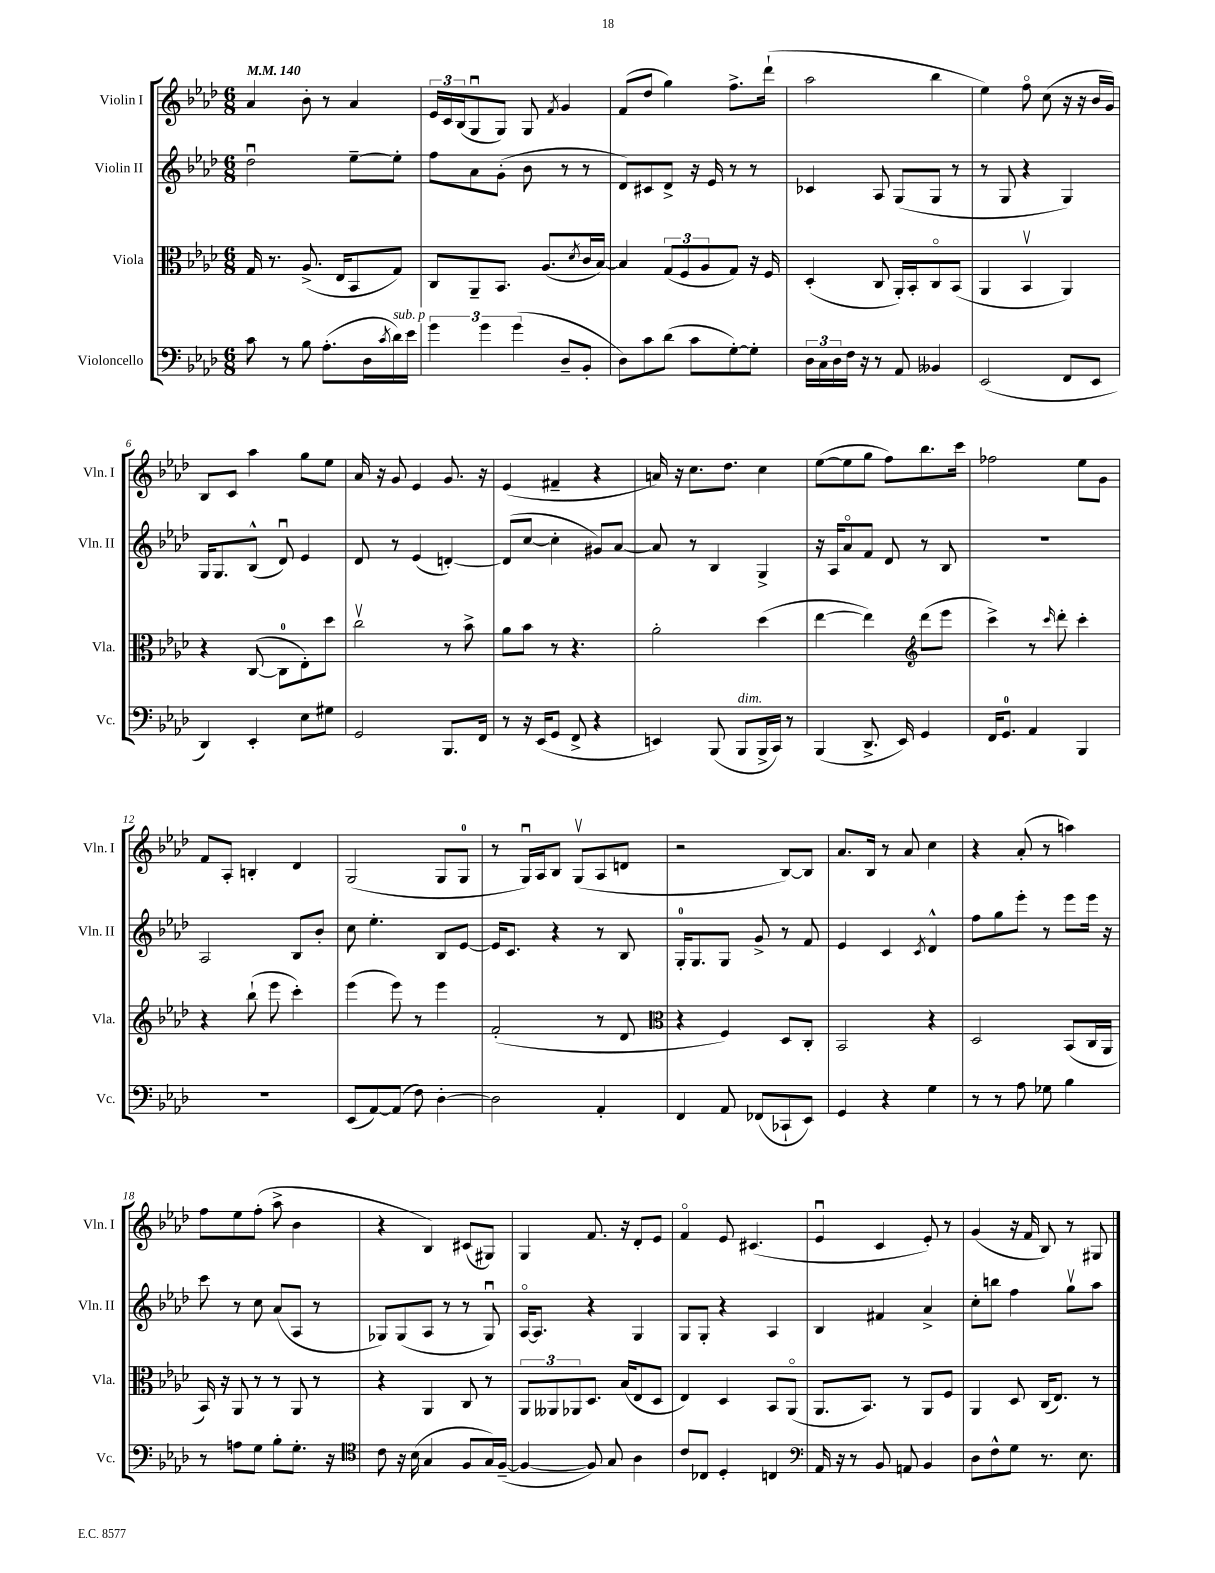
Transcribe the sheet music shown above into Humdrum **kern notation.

**kern	**kern	**kern	**kern
*staff4	*staff3	*staff2	*staff1
*clefF4	*clefC3	*clefG2	*clefG2
*k[b-e-a-d-]	*k[b-e-a-d-]	*k[b-e-a-d-]	*k[b-e-a-d-]
*M6/8	*M6/8	*M6/8	*M6/8
*MM140	*MM140	*MM140	*MM140
8c	16G	2dd-u	4a-
.	8.r	.	.
8r	.	.	.
8B-	(8.A-^	.	8b-'
(8.A-'	.	.	8r
.	16E-	.	.
.	8BB-	[8ee-~	4a-
16D-	.	.	.
8qc	.	.	.
16d-)	8G)	8ee-']	.
16e-	.	.	.
=	=	=	=
6g	8C	8ff	24e-
.	.	.	24c
.	.	.	(24B-
.	8AA-~	8a-	8Gu
6g	.	.	.
.	8.BB-	(8g'	8G)
(6g	.	.	.
.	.	8b-	8G
.	(8.A-	.	.
.	.	.	8qf
8D-~	.	8r	4g
.	8qd-	.	.
8BB-'	16c	8r	.
.	[16B-)	.	.
=	=	=	=
8D-)	4B-]	8d-)	(8f
8c	.	8c#	8dd-
(8d-	(12G	8d-^	4gg)
.	12F	.	.
8c	.	16r	.
.	12A-	.	.
.	.	16e-	.
[8G')	8G)	8r	8.ff^
8G']	16r	8r	.
.	16F	.	(16ddd-`
=	=	=	=
24D-	(4D-'	4c-	2aa-
24C	.	.	.
24D-	.	.	.
16F	.	.	.
16r	.	.	.
8r	8C	8A-	.
8AA-	16AA-')	(8G	.
.	16BB-'	.	.
4BB--	8Co	8G	4bb-
.	(8BB-	8r	.
=	=	=	=
(2EE-	4AA-	8r	4ee-)
.	.	8G	.
.	4BB-v	4r	8ffo
.	.	.	(8cc
8FF	4AA-)	4G)	16r
.	.	.	16r
8EE-	.	.	16b-
.	.	.	16g)
=	=	=	=
4DD-)	4r	16G	8B-
.	.	8.G	.
.	.	.	8c
4EE-'	([8C	(8B-^^	4aa-
.	8C]	8d-u)	.
8E-	8E-')	4e-	8gg
8G#	8dd-	.	8ee-
=	=	=	=
2GG	2ccv	8d-	16a-
.	.	.	16r
.	.	8r	8g
.	.	(4e-	4e-
8.BBB-	8r	[4d')	8.g
.	8b-^	.	.
16FF	.	.	16r
=	=	=	=
8r	8a-	(8d]	(4e-
16r	8b-	[8cc	.
(16EE-	.	.	.
8GG	8r	4cc']	4f#~
8FF^	4.r	.	.
4r	.	8g#)	4r
.	.	[8a-	.
=	=	=	=
4EE)	2a-'	8a-]	16a)
.	.	.	16r
.	.	8r	8.cc
(8BBB-	.	4B-	.
.	.	.	8.dd-
8BBB-	.	.	.
16BBB-^	(4dd-	4G^	4cc
16CC)	.	.	.
8r	.	.	.
=	=	=	=
(4BBB-	[4ee-	16r	([8ee-
.	.	16A-	.
.	.	8a-o	8ee-]
8.DD-^	4ee-])	8f	8gg
.	.	8d-	8ff)
16EE-)	.	.	.
*	*clefG2	*	*
4GG	(8ddd-	8r	8.bb-
.	8eee-	8B-	.
.	.	.	16ccc
=	=	=	=
16FF	4ccc^)	2.r	2ff-
8.GG	.	.	.
4AA-	8r	.	.
.	16qqccc	.	.
.	8ddd-'	.	.
4BBB-	4ccc'	.	8ee-
.	.	.	8g
=	=	=	=
2.r	4r	2A-	8f
.	.	.	8A-'
.	(8bb-`	.	4B'
.	8eee-	.	.
.	4ccc')	8B-	4d-
.	.	8b-'	.
=	=	=	=
(8EE-	(4eee-	8cc	(2G
[8AA-)	.	4.ee-'	.
(8AA-]	8eee-)	.	.
8F)	8r	.	.
[4D-'	4eee-	8B-	8G
.	.	[8e-	8G
=	=	=	=
2D-]	(2f'	16e-]	8r
.	.	8.c	.
.	.	.	16Gu)
.	.	.	16A-
.	.	4r	8B-
.	.	.	(8Gv
4AA-'	8r	8r	8A-
.	8d-	8B-	8d
=	=	=	=
*	*clefC3	*	*
4FF	4r	16G'	2r
.	.	8.G	.
8AA-	4F)	8G	.
(8FF-	.	8g^	.
8CC-`	8D-	8r	[8B-)
8EE-)	8C'	8f	8B-]
=	=	=	=
4GG	2BB-	4e-	8.a-
.	.	.	16B-
4r	.	4c	8r
.	.	.	8a-
.	.	8qc	.
4G	4r	4d-^^	4cc
=	=	=	=
8r	2D-	8ff	4r
8r	.	8gg	.
8A-	.	8eee-'	(8a-'
8G-	.	8r	8r
4B-	(8BB-	8eee-	4aa)
.	16C	16eee-	.
.	16AA-	16r	.
=	=	=	=
8r	16BB-)	8ccc	8ff
.	16r	.	.
8A	8AA-	8r	8ee-
8G	8r	8cc	(8ff'
8B-'	8r	(8a-	8aa-^
8.G'	8AA-	8A-	4b-
.	8r	8r	.
16r	.	.	.
=	=	=	=
*clefC4	*	*	*
8c	4r	8G-)	4r
16r	.	(8G-	.
(16B-	.	.	.
4G	4AA-	8A-	4B-)
.	.	8r	.
8F	8C	8r	(8c#
16G)	8r	8G-u)	8G#)
([16F~	.	.	.
=	=	=	=
4F_	12AA-	[16A-o	4G
.	.	8.A-]	.
.	12AA--	.	.
.	12AA-	.	.
8F])	8.D-	4r	8.f
8G	.	.	.
.	(16B-	.	16r
4A-	8E-	4G	8d-'
.	8D-	.	8e-
=	=	=	=
8c	4E-)	8G	4fo
8C-	.	8G'	.
4D-'	4D-	4r	8e-
.	.	.	(4.c#
4C	8BB-	4A-	.
.	(8AA-o	.	.
=	=	=	=
*clefF4	*	*	*
16AA-	8.AA-	4B-	4e-u
16r	.	.	.
8r	.	.	.
.	8.BB-)	.	.
8BB-	.	4f#	4c
8AA	8r	.	.
4BB-	8AA-	4a-^	8e-')
.	8F	.	8r
=	=	=	=
8D-	4AA-	8cc'	(4g
8F^^	.	8bb	.
8G	8D-	4ff	16r
.	.	.	16f
8.r	(16C	.	8B-)
.	8.E-)	.	.
.	.	8ggv	8r
8.E-	.	.	.
.	8r	8aa-	8G#
==	==	==	==
*-	*-	*-	*-
